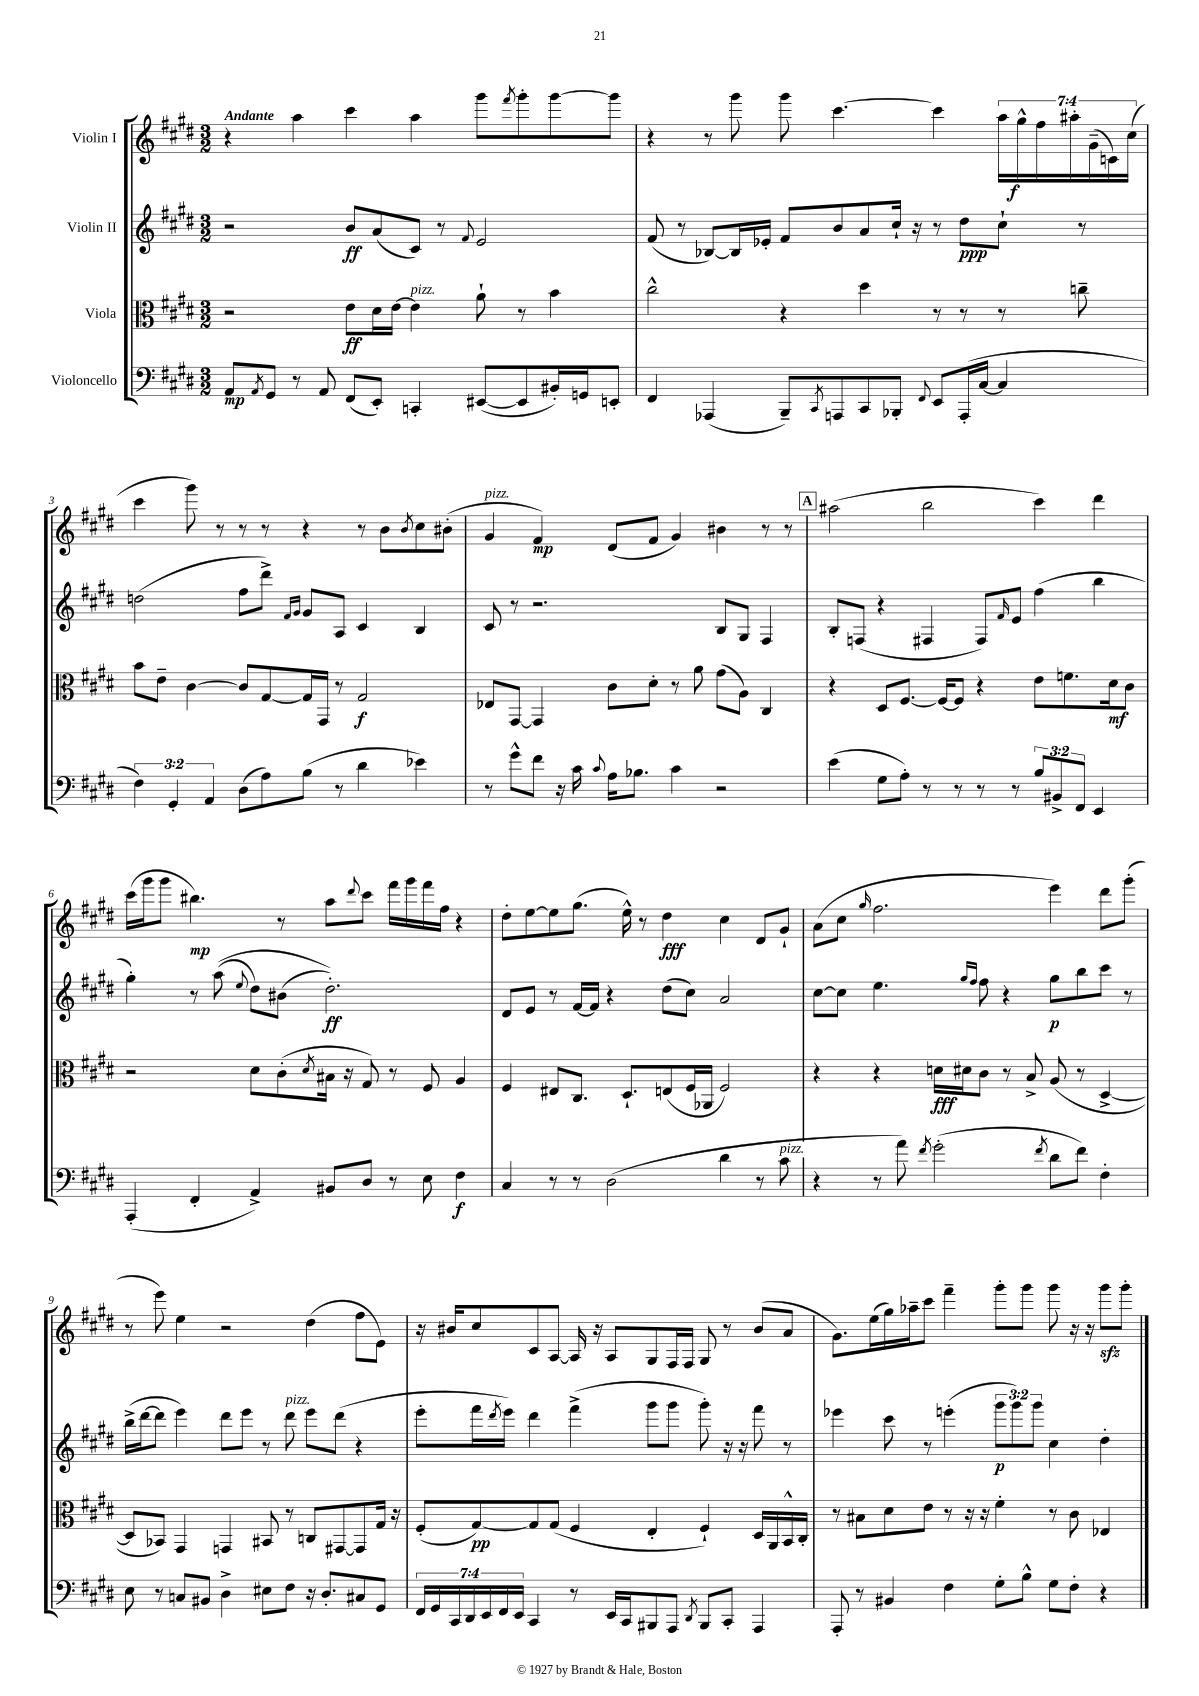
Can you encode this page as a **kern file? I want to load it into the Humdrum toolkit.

**kern	**kern	**kern	**kern
*staff4	*staff3	*staff2	*staff1
*clefF4	*clefC3	*clefG2	*clefG2
*k[f#c#g#d#]	*k[f#c#g#d#]	*k[f#c#g#d#]	*k[f#c#g#d#]
*M3/2	*M3/2	*M3/2	*M3/2
8AA	2r	2r	4r
8qAA	.	.	.
8GG#	.	.	.
8r	.	.	4aa
8AA	.	.	.
(8FF#	8e	8b	4ccc#
8EE')	16d#	(8a	.
.	[16e	.	.
4CC'	4e]	8c#)	4aa
.	.	8r	.
.	.	8qqf#	.
([8EE#	8a`	2e	8ggg#
.	.	.	8qfff#
8EE#]	8r	.	8ggg#'
16BB#')	4b	.	[8ggg#
16GG	.	.	.
8EE'	.	.	8ggg#]
=	=	=	=
4FF#	2cc#^^	(8f#	4r
.	.	8r	.
(4AAA-	.	[8B-)	8r
.	.	16B-]	8ggg#
.	.	16e-'	.
8BBB~)	4r	8f#	8ggg#
8qCC#	.	.	.
8AAA	.	8b	[4.ccc#
8CC#	4dd#	8a	.
8BBB-'	.	16cc#`	.
.	.	16r	.
8qqFF#	.	.	.
8EE	8r	8r	4ccc#]
(16AAA'	8r	8dd#	.
[16C#	.	.	.
4C#]	8r	8cc#`	28aa
.	.	.	28gg#^^
.	.	.	28ff#
.	.	.	28aa#'
.	8cc~	8r	.
.	.	.	(28g#~
.	.	.	28c)
.	.	.	(28cc#
=	=	=	=
6F#)	8b	(2dd	4ccc#
.	8e~	.	.
6GG#'	.	.	.
.	[4c#	.	8ggg#)
6AA	.	.	.
.	.	.	8r
(8D#	8c#]	8ff#	8r
8A)	[8G#	8ddd#^)	8r
.	.	16qqf#	.
.	.	16qqg#	.
(8B	16G#]	8g#	4r
.	16GG#	.	.
8r	8r	8A	.
4d#	2G#	4c#	8r
.	.	.	8b
.	.	.	8qb
4e-)	.	4B	8cc#
.	.	.	(8b#'
=	=	=	=
8r	8E-	8c#	4g#
8g#^^	[8GG#	8r	.
8f#	4GG#]	2.r	4f#)
16r	.	.	.
16c#	.	.	.
8qqc#	.	.	.
16A	8c#	.	(8d#
8.B-	.	.	.
.	8d#'	.	8f#
4c#	8r	.	4g#)
.	8a	.	.
2r	(8g#	8B	4b#
.	8A)	8G#	.
.	4C#	4F#	8r
.	.	.	8r
=	=	=	=
(4e	4r	8B'	(2aa#
.	.	(8F	.
8G#	8D#	4r	.
8A')	[8.F#	.	.
8r	.	4F#	2bb
.	16F#_	.	.
8r	8F#]	.	.
8r	4r	8F#)	.
.	.	16qqf#	.
8r	.	8e	.
12B	8e	(4ff#	4ccc#)
12BB#^	.	.	.
.	8.f	.	.
12FF#	.	.	.
4EE	.	4bb	4ddd#
.	16d#	.	.
.	8c#	.	.
=	=	=	=
(4AAA'	2r	4gg#')	(16ccc#
.	.	.	16ggg#
.	.	.	8ggg#
4FF#'	.	8r	4.bb#)
.	.	&((8aa	.
.	.	8qqee	.
4AA^)	8d#	8dd#)	.
.	(8c#'	(8b#	8r
.	8qd#	.	.
8BB#	16B#	2.dd#')&)	8aa
.	16r	.	.
.	.	.	8qqddd#
8D#	8G#)	.	8ccc#
8r	8r	.	16fff#
.	.	.	16ggg#
8E	8F#	.	16fff#
.	.	.	16ff#
4F#	4A	.	4r
=	=	=	=
4C#	4F#	8d#	8dd#'
.	.	8e	[8ee
8r	8E#	8r	8ee]
8r	8.C#	[16f#	(8.gg#
.	.	16f#]	.
(2D#	.	4r	.
.	8.D#`	.	16ee^^)
.	.	.	8r
.	(8E	(8dd#	4dd#
.	16F#	8cc#)	.
.	16AA-	.	.
4d#	2F#)	2a	4cc#
8r	.	.	8d#
8c#	.	.	8g#`
=	=	=	=
4r	4r	[8cc#	(8a
.	.	8cc#]	8cc#
.	.	.	16qqgg#
8r	4r	4.ee	2.ff#
8a)	.	.	.
8qf#	.	.	.
(2g#'	16d	.	.
.	16d#	.	.
.	.	16qqgg#	.
.	.	16qqff#	.
.	8c#	8ff#	.
.	8r	4r	.
.	8B^	.	.
8qf#	.	.	.
8d#	(8A	8gg#	4eee)
8f#)	8r	8bb	.
4F#'	[4D#^	8ccc#	8ddd#
.	.	8r	(8ggg#'
=	=	=	=
8E	8D#]	(16bb^	8r
.	.	[16ddd#	.
8r	8BB-)	8ddd#]	8eee)
8C	4GG#	4eee)	4ee
8BB#	.	.	.
4D#^	4GG	8ddd#	2r
.	.	8eee	.
8E#	8BB#	8r	.
8F#	8r	8ddd#	.
16r	8C	8eee	(4dd#
8.D#'	.	.	.
.	[8GG#	(8ddd#	.
8C#	8GG#]	4r	8ff#
8GG#	16G#	.	8e)
.	16r	.	.
=	=	=	=
28FF#	(8F#'	8eee'	16r
28GG#	.	.	.
.	.	.	16b#
28CC#	.	.	.
28DD#	.	.	.
.	[8G#)	16fff#	8cc#
28EE	.	.	.
28FF#	.	.	.
.	.	8qddd#	.
.	.	16eee)	.
28EE	.	.	.
4CC#	8G#]	4ddd#	8c#
.	(8G#	.	[8A
8r	4F#	(4fff#^	16A]
.	.	.	16r
16EE	.	.	8A
16CC#	.	.	.
8BBB#	4E'	8ggg#	8G#
8AAA	.	8ggg#	16F#
.	.	.	16F#
8qDD#	.	.	.
8BBB#	4F#`)	8ggg#')	8G#
8CC#'	.	16r	8r
.	.	16r	.
4AAA	16D#	8fff#	(8b#
.	16AA	.	.
.	16BB^^	8r	8a
.	16C#'	.	.
=	=	=	=
8AAA'	8r	4eee-	8.g#)
8r	8B#	.	.
.	.	.	(16ee
4BB#	8d#	8ccc#	16gg#)
.	.	.	16aa-~
.	8e	8r	8ccc#
4F#	8r	(4eee'	4fff#~
.	16r	.	.
.	16r	.	.
8G#'	4f#'	12ggg#	8ggg#'
.	.	12ggg#)	.
8B^^	.	.	8ggg#
.	.	12ggg#	.
8G#	8r	4cc#	8ggg#
8F#'	8c#	.	16r
.	.	.	16r
4r	4E-	4dd#'	8ggg#
.	.	.	8ggg#'
==	==	==	==
*-	*-	*-	*-
